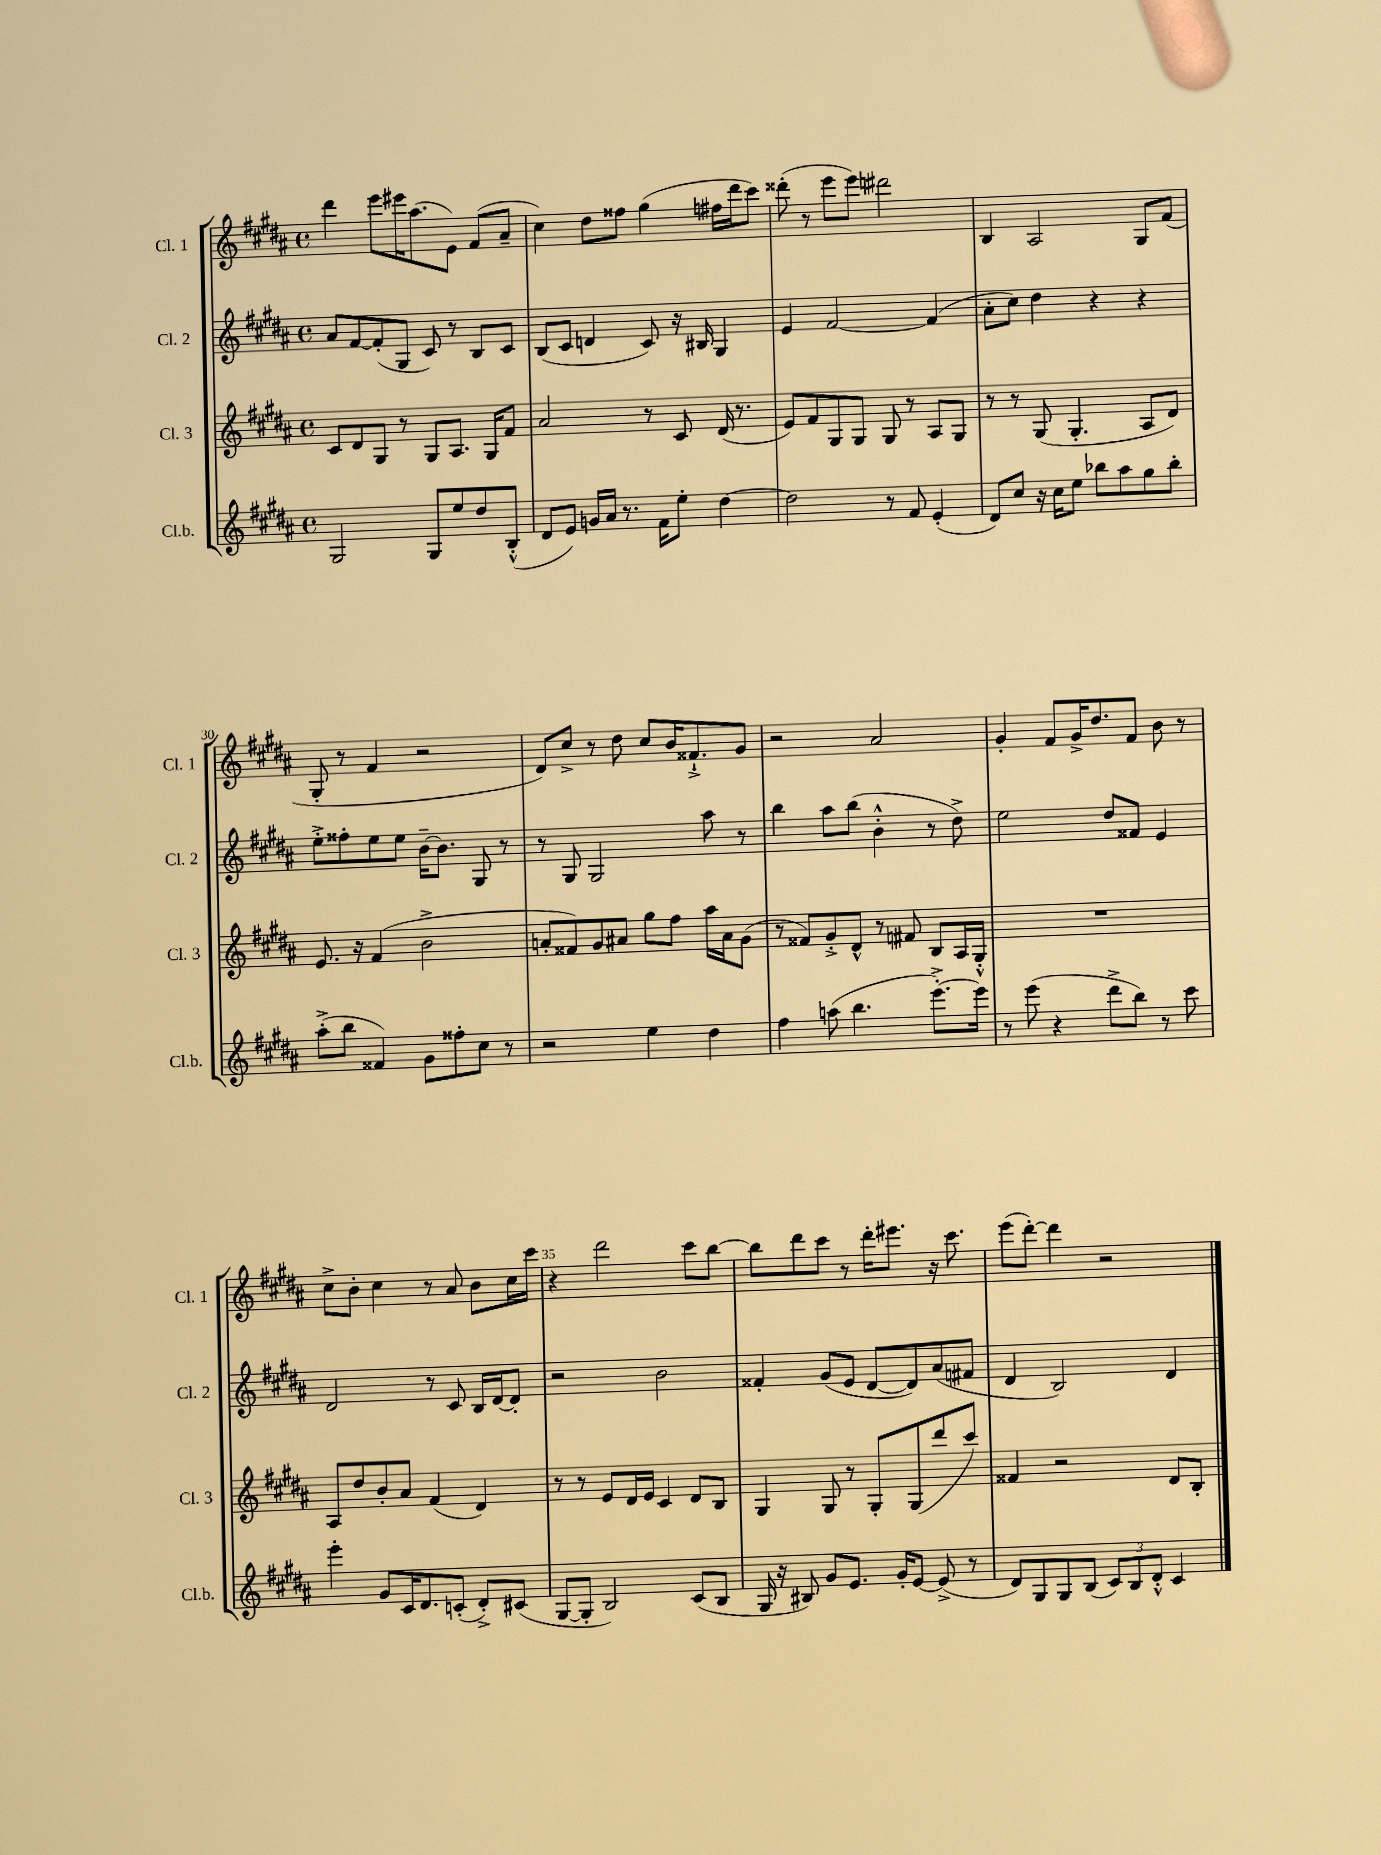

**kern	**kern	**kern	**kern
*part4	*part3	*part2	*part1
*staff4	*staff3	*staff2	*staff1
*I"Cl.b.	*I"Cl. 3	*I"Cl. 2	*I"Cl. 1
*I'Cl.b.	*I'Cl. 3	*I'Cl. 2	*I'Cl. 1
*clefG2	*clefG2	*clefG2	*clefG2
*k[f#c#g#d#a#]	*k[f#c#g#d#a#]	*k[f#c#g#d#a#]	*k[f#c#g#d#a#]
*M4/4	*M4/4	*M4/4	*M4/4
*met(c)	*met(c)	*met(c)	*met(c)
=26	=26	=26	=26
2G#/	8c#/L	8a#/L	4ddd#\
.	8d#/	[8f#/	.
.	8G#/J	(8f#'/]	8eee\L
.	8r	8G#/J	16eee#X\K
.	.	.	(8.aa#\
8G#/L	8G#/L	8c#/)	.
8ee/	8.A#/J	8r	8e\J)
8dd#/	.	8B/L	(8f#/L
.	16G#/KL	.	.
(8B'^^/J	8f#/J	8c#/J	8a#~/J
=27	=27	=27	=27
8d#/L	2a#/	(8B/L	4cc#\)
8e/J)	.	8c#/J	.
16gn/LL	.	4dn/	8dd#\L
16a#/JJ	.	.	.
8.r	.	.	8ff##X\J
.	8r	8c#/)	(4gg#\
16f#\KL	.	.	.
8ee'\J	8c#/	16r	.
.	.	16B#X/	.
[4dd#\	(16d#/	4G#/	16ff#X\LL
.	8.r	.	16ddd#\J
.	.	.	8ccc#\J)
=28	=28	=28	=28
2dd#\]	8e/L)	4e/	(8ddd##X'\
.	8f#/	.	8r
.	8G#/	[2f#/	8eee\L
.	8G#/J	.	8eee\J)
8r	8G#/	.	2ddd#X\
8f#/	8r	.	.
(4e'/	8A#/L	(4f#/]	.
.	8G#/J	.	.
=29	=29	=29	=29
8d#/L)	8r	8a#'\L	4B/
8cc#/J	8r	8cc#\J)	.
16r	(8G#/	4dd#\	2A#/
16cc#\KL	.	.	.
8ee\J	4.G#'/	.	.
8bb-X\L	.	4r	.
8aa#\	.	.	.
8gg#\	8A#/L	4r	8G#/L
8bb-'\J	8d#/J)	.	(8f#/J
!!LO:LB:g=z
=30	=30	=30	=30
(8aa#'^\L	8.e/	8ee'^\L	8G#'/
8bb\J	.	8ff##X'\	8r
.	16r	.	.
4f##X/)	(4f#/	8ee\	4f#/
.	.	8ee\J	.
8g#\L	2b^\	[16b~\KL	2r
.	.	8.b\J]	.
8ff##X'\	.	.	.
8cc#\J	.	8G#/	.
8r	.	8r	.
=31	=31	=31	=31
2r	8an'/L	8r	8d#/L)
.	8f##X/)	8G#/	8cc#^/J
.	8g#/	2G#/	8r
.	8a#X/J	.	8dd#\
4ee\	8gg#\L	.	8cc#/L
.	8ff#\J	.	16b/K
.	.	.	8.f##X`^/
4dd#\	16aa#\LL	8aa#\	.
.	16a#\J	.	.
.	(8g#\J	8r	8g#/J
=32	=32	=32	=32
4ff#\	8r	4bb\	2r
.	8f##X/L)	.	.
(8aan\	8g#'^/	8aa#\L	.
4.bb\	8d#^^/J	(8bb\J	.
.	8r	4b'^^\	2a#/
.	8f#X/	.	.
[8.eee'^\L)	8B/L	8r	.
.	16A#/L	8dd#^\)	.
16eee\Jk]	16G#'^^/JJ	.	.
=33	=33	=33	=33
8r	1r	2ee\	4g#'/
(8eee\	.	.	.
4r	.	.	8f#/L
.	.	.	16g#^/K
.	.	.	8.dd#/
8ddd#^\L	.	8dd#/L	.
8bb\J)	.	8f##X/J	8f#/J
8r	.	4e/	8b\
8ccc#\	.	.	8r
!!LO:LB:g=z
=34	=34	=34	=34
4eee'\	8A#/L	2d#/	8cc#^\L
.	8dd#/	.	8b'\J
8g#/L	8b'/	.	4cc#\
16c#/K	8a#/J	.	.
8.d#/	.	.	.
.	(4f#/	8r	8r
(8cn'/J	.	8c#/	8a#/
8d#'^/L)	4d#/)	16B/LL	8b\L
.	.	[16d#/J	.
(8c#X/J	.	8d#'/J]	16cc#\L
.	.	.	16ccc#\JJ
=35	=35	=35	=35
[8G#/L	8r	2r	4r
8G#'/J]	8r	.	.
2B/)	8e/L	.	2ddd#\
.	16d#/L	.	.
.	16e/JJ	.	.
.	4c#/	2b\	.
(8c#/L	8d#/L	.	8ccc#\L
8B/J	8B/J	.	[8bb\J
=36	=36	=36	=36
16G#/	4G#/	4f##X'/	8bb\L]
16r	.	.	.
8B#X/)	.	.	8ddd#\
8g#/L	8G#/	(8g#/L	8ccc#\J
8.e/J	8r	8e/J	8r
.	8G#'/L	[8d#/L	16ddd#'\KL
16g#'/KL	.	.	8.eee#X\J
[8e/J	(8G#/	8d#/])	.
(8e^/]	8ddd#/	(8a#/	16r
.	.	.	8.ccc#\
8r	8ccc#/J)	8f#X/J	.
=37	=37	=37	=37
8d#/L)	4f##X/	4d#/	(8eee\L
8G#/	.	.	[8ddd#'\J)
8G#/	2r	2B/)	4ddd#\]
(8B/J	.	.	.
12c#/L)	.	.	2r
12B/	.	.	.
12d#'^^/J	.	.	.
4c#/	8d#/L	4d#/	.
.	8B'/J	.	.
==	==	==	==
*-	*-	*-	*-
